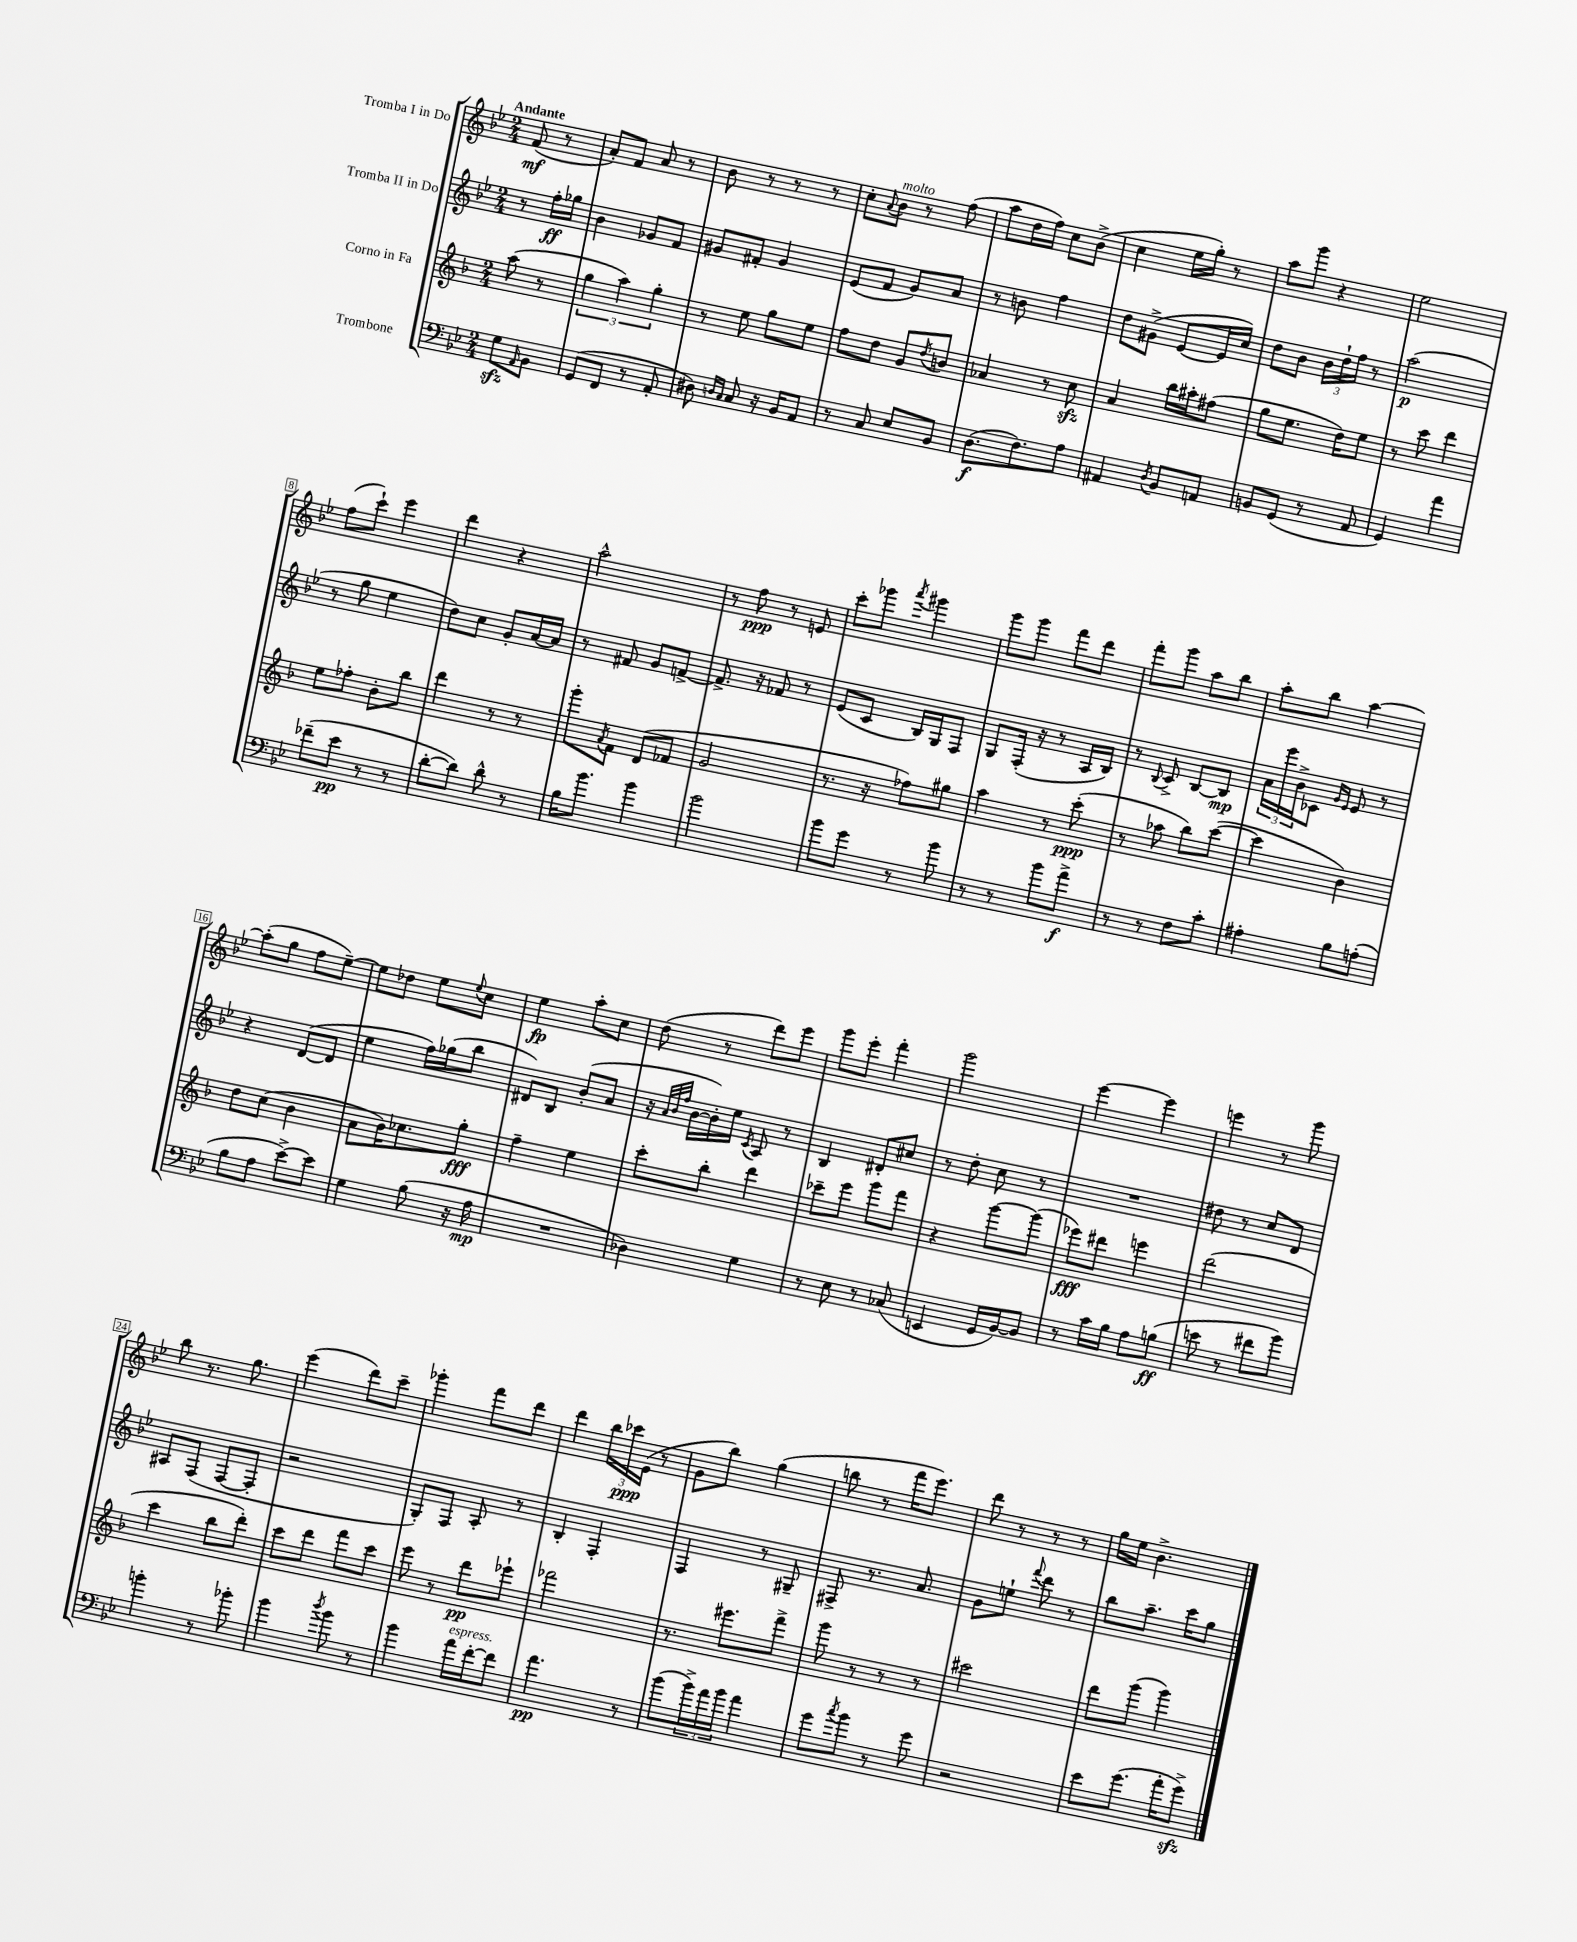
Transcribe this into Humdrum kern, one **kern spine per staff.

**kern	**dynam	**kern	**dynam	**kern	**dynam	**kern	**dynam
*part4	*part4	*part3	*part3	*part2	*part2	*part1	*part1
*staff4	*staff4	*staff3	*staff3	*staff2	*staff2	*staff1	*staff1
*I"Trombone	*	*I"Corno in Fa	*	*I"Tromba II in Do	*	*I"Tromba I in Do	*
*clefF4	*	*clefG2	*	*clefG2	*	*clefG2	*
*k[b-e-]	*	*k[b-]	*	*k[b-e-]	*	*k[b-e-]	*
*M2/4	*	*M2/4	*	*M2/4	*	*M2/4	*
=	=	=	=	=	=	=	=
!	!	!	!	!	!	!LO:TX:a:B:t=Andante	!
8Gzz\L	.	(8aa\	.	8r	.	(8f/	mf
16qqAA/	.	.	.	.	.	.	.
8BB-\J	.	8r	.	16ff'\LL	ff	8r	.
.	.	.	.	16gg-X\JJ	.	.	.
=1	=1	=1	=1	=1	=1	=1	=1
(8GG/L	.	6gg\	.	4b-\	.	8a'/L)	.
8FF/J	.	.	.	.	.	8f/J	.
.	.	6aa\)	.	.	.	.	.
8r	.	.	.	8g-X/L	.	8a/	.
.	.	6gg'\	.	.	.	.	.
8AA'/	.	.	.	8f/J	.	8r	.
=2	=2	=2	=2	=2	=2	=2	=2
8D#X\)	.	8r	.	8g#X/L	.	8b-\	.
16qqDn/LL	.	.	.	.	.	.	.
16qqC/JJ	.	.	.	.	.	.	.
8C/	.	8ee\	.	8f#X'/J	.	8r	.
16r	.	8gg\L	.	4g#/	.	8r	.
16BB-/KL	.	.	.	.	.	.	.
8AA/J	.	8ee\J	.	.	.	8r	.
=3	=3	=3	=3	=3	=3	=3	=3
8r	.	8ff\L	.	(8e-/L	.	8cc'\L	.
.	.	.	.	.	.	8qqa/	.
!	!	!	!	!	!	!LO:TX:a:i:t=molto	!
8C/	.	8dd\J	.	8f/J	.	8b-\J	.
8E-/L	.	8g/L	.	8g/L)	.	8r	.
.	.	8qdd/	.	.	.	.	.
8BB-/J	.	8bn/J	.	8a/J	.	(8ff\	.
=4	=4	=4	=4	=4	=4	=4	=4
(8.D\L	f	4a-X/	.	8r	.	8aa\L	.
.	.	.	.	8bn\	.	16dd\L	.
8.F\)	.	.	.	.	.	16ff\JJ)	.
.	.	8r	.	4ff\	.	8cc\L	.
8A\J	.	8cczz\	.	.	.	(8b-^\J	.
=5	=5	=5	=5	=5	=5	=5	=5
4AA#X/	.	4a/	.	8dd\L	.	4cc\	.
.	.	.	.	(8g#X^\J	.	.	.
8qD/	.	.	.	.	.	.	.
8BB-/L	.	16bb-\LL	.	[8e-/L	.	16ee-\LL	.
.	.	16aa#X'\J	.	.	.	16gg'\JJ)	.
8AAn/J	.	(8ff#X\J	.	16e-/L]	.	8r	.
.	.	.	.	16cc/JJ)	.	.	.
=6	=6	=6	=6	=6	=6	=6	=6
8BBn/L	.	8gg\L	.	8dd\L	.	8aa\L	.
(8GG/J	.	8.ee\J	.	8b-\J	.	8ggg\J	.
8r	.	.	.	24b-\LL	.	4r	.
.	.	.	.	24dd`\	.	.	.
.	.	16dd\KL)	.	.	.	.	.
.	.	.	.	24ff\JJ	.	.	.
8AA/	.	8ee\J	.	8r	.	.	.
=7	=7	=7	=7	=7	=7	=7	=7
4GG/)	.	8r	.	(2aa\	p	2ee-\	.
.	.	8ccc\	.	.	.	.	.
4a\	.	4ddd\	.	.	.	.	.
!!LO:LB:g=z
=8	=8	=8	=8	=8	=8	=8	=8
(8f-X~\L	.	8ee\L	.	8r	.	(8ff\L	.
8e-\J	pp	8ff-X'\J	.	8gg\	.	8ccc`\J)	.
8r	.	8b-'\L	.	4ee-\	.	4eee-\	.
8r	.	8bb-\J	.	.	.	.	.
=9	=9	=9	=9	=9	=9	=9	=9
[8d'\L	.	4ddd\	.	8dd\L)	.	4ddd\	.
8d\J])	.	.	.	8cc\J	.	.	.
8d^^\	.	8r	.	8g'/L	.	4r	.
8r	.	8r	.	[16a/L	.	.	.
.	.	.	.	16a/JJ]	.	.	.
=10	=10	=10	=10	=10	=10	=10	=10
16B-\KL	.	8ggg'\L	.	8r	.	2aa^^\	.
8.b-\J	.	.	.	.	.	.	.
.	.	8qa/	.	.	.	.	.
.	.	8f\J	.	8f#X/	.	.	.
4b-\	.	(8d/L	.	8g/L	.	.	.
.	.	8f-X/J	.	[8fn^/J	.	.	.
=11	=11	=11	=11	=11	=11	=11	=11
2b-\	.	2g/	.	8.f^/]	.	8r	.
.	.	.	.	.	.	8ff\	ppp
.	.	.	.	16r	.	.	.
.	.	.	.	8f-X/	.	8r	.
.	.	.	.	8r	.	8en/	.
=12	=12	=12	=12	=12	=12	=12	=12
8b-\L	.	8.r	.	(8e-/L	.	8ccc'\L	.
8g\J	.	.	.	8c/J	.	8ggg-X\J	.
.	.	16r	.	.	.	.	.
.	.	.	.	.	.	8qaaa/	.
8r	.	8ff-X\L)	.	16B-/LL)	.	4ggg#X\	.
.	.	.	.	16G/J	.	.	.
8b-\	.	8gg#X\J	.	8F/J	.	.	.
=13	=13	=13	=13	=13	=13	=13	=13
8r	.	4aa\	.	8G/L	.	8ggg\L	.
8r	.	.	.	(16F'/Jk	.	8ggg\J	.
.	.	.	.	16r	.	.	.
8b-\L	.	8r	.	8r	.	8fff\L	.
8a^\J	f	(8ccc'\	ppp	16A/LL	.	8ddd\J	.
.	.	.	.	16B-/JJ)	.	.	.
=14	=14	=14	=14	=14	=14	=14	=14
8r	.	8r	.	8r	.	8fff'\L	.
.	.	.	.	8qqB-/	.	.	.
8r	.	8aa-X\	.	8c^/	.	8ggg\J	.
8F\L	.	8bb-\L)	.	[8B-/L	.	8aa\L	.
8c'\J	.	([8ccc\J	.	8B-/J]	mp	8bb-\J	.
=15	=15	=15	=15	=15	=15	=15	=15
4A#X'\	.	4ccc\]	.	24a\LL	.	8aa'\L	.
.	.	.	.	24eee-\	.	.	.
.	.	.	.	24b-^\J	.	.	.
.	.	.	.	8c-X\J	.	8bb-\J	.
.	.	.	.	16qqg/LL	.	.	.
.	.	.	.	16qqe-/JJ	.	.	.
8B-\L	.	4b-\)	.	8e-/	.	[4aa\	.
(8An'\J	.	.	.	8r	.	.	.
!!LO:LB:g=z
=16	=16	=16	=16	=16	=16	=16	=16
8B-\L	.	8dd\L	.	4r	.	(8aa'\L]	.
8A\J	.	(8cc\J	.	.	.	8gg\J	.
[8e-^\L)	.	4b-\	.	([8d/L	.	8ff\L	.
8e-\J]	.	.	.	8d/J]	.	[8ee-~\J)	.
=17	=17	=17	=17	=17	=17	=17	=17
4G\	.	8a\L	.	4ee-\	.	8ee-\L]	.
.	.	16b-\K)	.	.	.	8dd-X\J	.
.	.	8.cc-X\	.	.	.	.	.
(8B-\	.	.	.	16ff\LL)	.	8ee-\L	.
.	.	.	.	(16gg-X\J	.	.	.
.	.	.	.	.	.	8qqee-/	.
16r	.	8gg'\J	fff	8bb-\J	.	8cc\J	.
16A\	mp	.	.	.	.	.	.
=18	=18	=18	=18	=18	=18	=18	=18
2r	.	4ff~\	.	8d#X/L)	.	4ee-\	fp
.	.	.	.	8B-/J	.	.	.
.	.	4ee\	.	(8b-'/L	.	8aa'\L	.
.	.	.	.	8a/J	.	8cc\J	.
=19	=19	=19	=19	=19	=19	=19	=19
4D-X\)	.	8ccc'\L	.	16r	.	(8dd\	.
.	.	.	.	32qqa/LLL	.	.	.
.	.	.	.	32qqb-/	.	.	.
.	.	.	.	32qqff/JJJ	.	.	.
.	.	.	.	[16b-\LL	.	.	.
.	.	8bb-'\J	.	16b-'\])	.	8r	.
.	.	.	.	16ee-\JJ	.	.	.
.	.	.	.	8qc/	.	.	.
4G\	.	4ddd\	.	8A/	.	8ddd\L)	.
.	.	.	.	8r	.	8eee-\J	.
=20	=20	=20	=20	=20	=20	=20	=20
8r	.	8ccc-X~\L	.	4B-/	.	8ggg\L	.
8E-\	.	8eee\J	.	.	.	8eee-'\J	.
8r	.	8ggg\L	.	8d#X'/L	.	4fff'\	.
(8C-X/	.	8fff\J	.	8cc#X/J	.	.	.
=21	=21	=21	=21	=21	=21	=21	=21
4EEn/	.	4r	.	8r	.	2ggg\	.
.	.	.	.	8dd'\	.	.	.
16GG/LL	.	[8ggg\L	.	8cc\	.	.	.
[16BB-/J)	.	.	.	.	.	.	.
8BB-/J]	.	(8ggg\J]	.	8r	.	.	.
=22	=22	=22	=22	=22	=22	=22	=22
8r	.	8eee-X\L)	fff	2r	.	[4eee-\	.
16c\LL	.	8ddd#X\J	.	.	.	.	.
16B-\JJ	.	.	.	.	.	.	.
8A\L	.	4eeen\	.	.	.	4eee-\]	.
(8Bn\J	ff	.	.	.	.	.	.
=23	=23	=23	=23	=23	=23	=23	=23
8en\	.	(2ddd\	.	8dd#X\	.	4eeen\	.
8r	.	.	.	8r	.	.	.
8f#X\L	.	.	.	8cc/L	.	8r	.
8b-\J)	.	.	.	8d/J	.	8ggg\	.
!!LO:LB:g=z
=24	=24	=24	=24	=24	=24	=24	=24
4bn'\	.	4ccc\	.	8A#X/L	.	8bb-\	.
.	.	.	.	(8F/J	.	8.r	.
8r	.	8bb-\L	.	[8F/L	.	.	.
.	.	.	.	.	.	8.gg\	.
8b-X'\	.	8ddd'\J)	.	8F'/J]	.	.	.
=25	=25	=25	=25	=25	=25	=25	=25
4b-\	.	8ccc\L	.	2r	.	(4eee-\	.
.	.	8ddd\J	.	.	.	.	.
8qdd/	.	.	.	.	.	.	.
8b-\	.	8fff\L	.	.	.	8ddd\L)	.
8r	.	8ccc\J	.	.	.	8ccc~\J	.
=26	=26	=26	=26	=26	=26	=26	=26
4b-\	.	8eee\	.	8G'/L)	.	4ggg-X'\	.
.	.	8r	.	8F/J	.	.	.
!LO:TX:a:i:t=espress.	!	!	!	!	!	!	!
16a\LL	.	8ddd\L	pp	8A'/	.	8fff\L	.
[16f'\J	.	.	.	.	.	.	.
8f\J]	.	8eee-X`\J	.	8r	.	8ddd\J	.
=27	=27	=27	=27	=27	=27	=27	=27
4.a\	pp	2fff-X\	.	4B-'/	.	4ddd\	.
.	.	.	.	4F'/	.	24bb-\LL	.
.	.	.	.	.	.	24ccc-X\	ppp
.	.	.	.	.	.	(24e-\JJ	.
8r	.	.	.	.	.	8r	.
=28	=28	=28	=28	=28	=28	=28	=28
(8b-\L	.	8.r	.	4F/	.	8g\L	.
24b-^\L)	.	.	.	.	.	8bb-\J)	.
24a\	.	.	.	.	.	.	.
.	.	8.eee#X\L	.	.	.	.	.
24b-\JJ	.	.	.	.	.	.	.
4a\	.	.	.	8r	.	(4gg\	.
.	.	8fff^\J	.	8G#X~/	.	.	.
=29	=29	=29	=29	=29	=29	=29	=29
8g\L	.	8ggg\	.	8F#X^/	.	8bbn\	.
8qcc/	.	.	.	.	.	.	.
8b-\J	.	8r	.	8.r	.	8r	.
8r	.	8r	.	.	.	16fff\KL	.
.	.	.	.	8.a/	.	8.eee-\J)	.
8g\	.	8r	.	.	.	.	.
=30	=30	=30	=30	=30	=30	=30	=30
2r	.	2ccc#X\	.	8g\L	.	8ddd\	.
.	.	.	.	8een`\J	.	8r	.
.	.	.	.	8qqfff/	.	.	.
.	.	.	.	8ddd\	.	8r	.
.	.	.	.	8r	.	8r	.
=31	=31	=31	=31	=31	=31	=31	=31
8e-\L	.	8ddd\L	.	8bb-\L	.	16gg\LL	.
.	.	.	.	.	.	16ee-\JJ	.
(8.g\J	.	(8ggg\J	.	8.aa~\J	.	4.b-^\	.
.	.	4ggg\)	.	.	.	.	.
16a'\KL	.	.	.	16ccc\KL	.	.	.
8gzz^\J)	.	.	.	8gg\J	.	.	.
==	==	==	==	==	==	==	==
*-	*-	*-	*-	*-	*-	*-	*-
